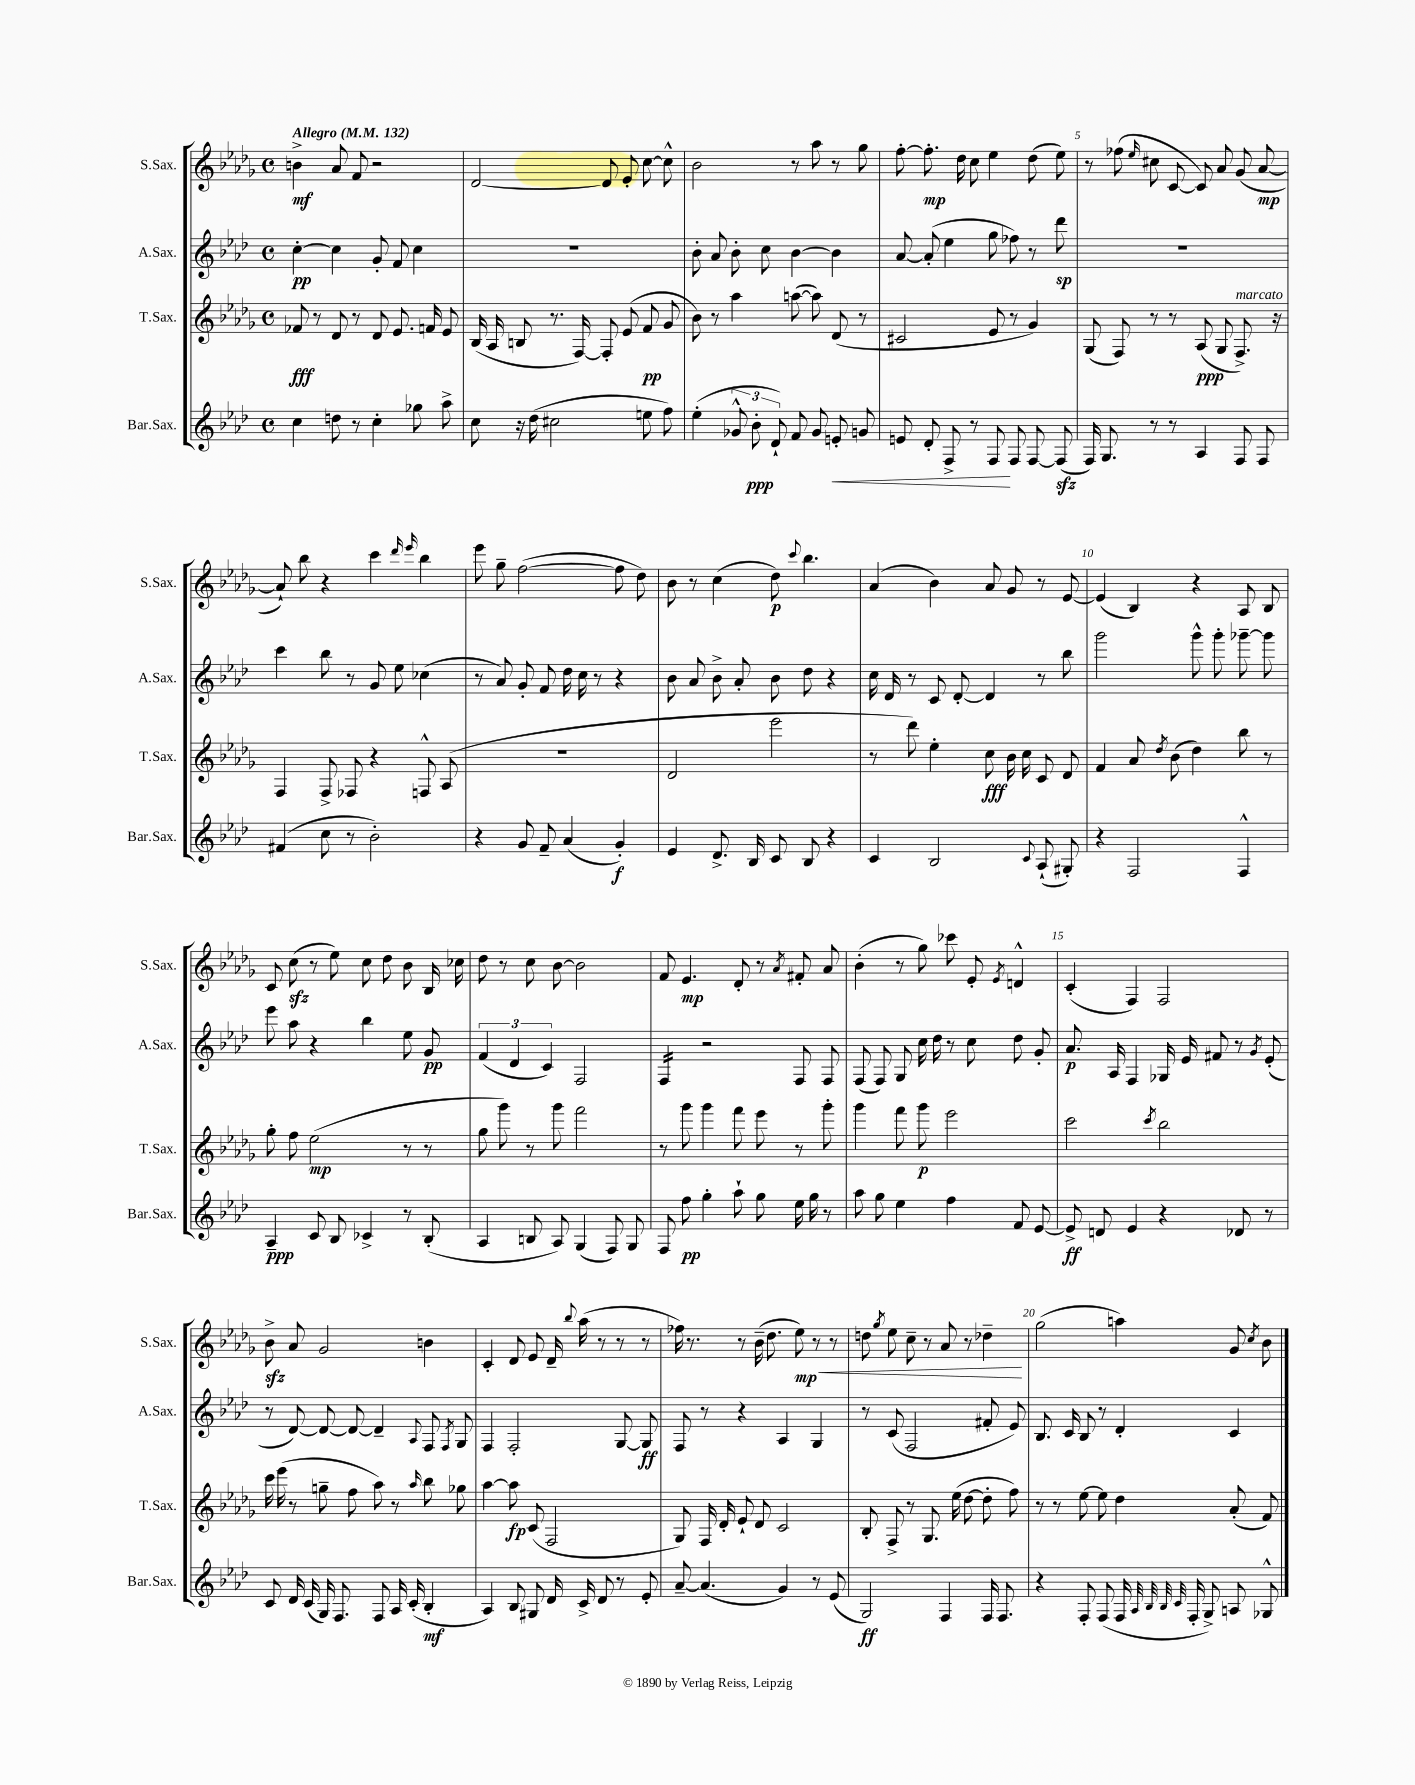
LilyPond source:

<<
\new StaffGroup <<
\new Staff = "s0" \with { instrumentName = "S.Sax." shortInstrumentName = "S.Sax." } {
    \clef treble \key des \major \defaultTimeSignature \time 4/4 \tempo "Allegro" 4 = 132
    \autoBeamOff b'4->\mf aes'8 f'8 r2 |
    des'2~ des'8 ees'8-. c''8~ c''8-^ |
    bes'2 r8 aes''8 r8 ges''8 |
    f''8~-. f''8.-.\mp des''16 c''8 ees''4 des''8( ees''8) |
    r8 fes''8( \grace { ees''16 } cis''8 c'8~ c'8) aes'8 ges'8( aes'8~\mp |
    aes'8-!) bes''8 r4 c'''4 \grace { des'''16 ees'''16 } bes''4 |
    ees'''8 ges''8-- f''2~( f''8 des''8) |
    bes'8 r8 c''4( des''8\p) \appoggiatura { c'''8 } bes''4. |
    aes'4( bes'4) aes'8 ges'8 r8 ees'8~ |
    ees'4( bes4) r4 aes8 bes8 |
    c'8 c''8\sfz( r8 ees''8) c''8 des''8 bes'8 bes16 ces''16 |
    des''8 r8 c''8 bes'8~ bes'2 |
    f'8 ees'4.\mp des'8-. r8 \acciaccatura { aes'8 } fis'8-. aes'8 |
    bes'4-.( r8 ges''8) ces'''8 ees'8-. \acciaccatura { ees'8 } d'4-^ |
    c'4-.( f4) f2 |
    bes'8->\sfz aes'8 ges'2 b'4 |
    c'4-. des'8 ees'8 des'16-- \appoggiatura { bes''8 } aes''16( r8 r8 r8 |
    fes''16) r8. r8 bes'16--( des''8. ees''8\mp\<) r8 r8 |
    d''8 \acciaccatura { ges''8 } ees''8 c''8-- r8 aes'8 r8 des''4--\! |
    ges''2( a''4) ges'8 \acciaccatura { c''8 } bes'8 \bar "|." |
}
\new Staff = "s1" \with { instrumentName = "A.Sax." shortInstrumentName = "A.Sax." } {
    \clef treble \key aes \major \defaultTimeSignature \time 4/4
    \autoBeamOff c''4~-.\pp c''4 g'8-. f'8 c''4 |
    R1 |
    bes'8-. aes'8 bes'8-. c''8 bes'4~ bes'4 |
    aes'8~ aes'8-.( ees''4 g''8 fes''8) r8 des'''8\sp |
    R1 |
    c'''4 bes''8 r8 g'8 ees''8 ces''4( |
    r8 aes'8) g'8-. f'8 des''16 c''16 r8 r4 |
    bes'8 aes'8 bes'8-> aes'8-. bes'8 des''8 r4 |
    c''16 des'16 r8 c'8 des'8~-. des'4 r8 bes''8 |
    g'''2 g'''8-^ g'''8-. ges'''8~-- ges'''8 |
    ees'''8 aes''8 r4 bes''4 ees''8 g'8\pp |
    \tuplet 3/2 { f'4( des'4 c'4) } f2 |
    f4:16 r2 f8 f8 |
    f8( f8) g8 c''16 des''16 r8 c''8 des''8 g'8-. |
    aes'8.\p aes16 f4 ges16 ees'16 fis'8 r8 \acciaccatura { g'8 } ees'8-.( |
    r8 des'8~) des'8~ des'8~ des'4-- \appoggiatura { aes8 } f8 \acciaccatura { f8 } g8 |
    f4 f2-. g8~ g8\ff |
    f8 r8 r4 aes4 g4 |
    r8 c'8( f2 fis'8-. ees'8) |
    bes8. c'16 bes8 r8 des'4-. c'4 \bar "|." |
}
\new Staff = "s2" \with { instrumentName = "T.Sax." shortInstrumentName = "T.Sax." } {
    \clef treble \key des \major \defaultTimeSignature \time 4/4
    \autoBeamOff fes'8\fff r8 des'8 r8 des'8 ees'8. f'16 ees'8 |
    bes16( aes16 b8 r8. f16~) f8-. ees'8( f'8\pp ges'8 |
    bes'8) r8 aes''4 a''8~( a''8) des'8( r8 |
    cis'2 ees'8 r8 ges'4) |
    ges8( f8) r8 r8 aes8\ppp( ges8 f8.->^\markup { \italic "marcato" }) r16 |
    f4 f8-> fes8 r4 f8-^ aes8( |
    R1 |
    des'2 ees'''2 |
    r8 des'''8) ees''4-. c''8\fff bes'16 c''16 c'8 des'8 |
    f'4 aes'8 \acciaccatura { des''8 } bes'8( des''4) bes''8 r8 |
    ges''8-. f''8 ees''2\mp( r8 r8 |
    ges''8 ges'''8) r8 ges'''8 f'''2 |
    r8 ges'''8 ges'''4 f'''8 ees'''8 r8 ges'''8-. |
    ges'''4 f'''8 ges'''8\p ees'''2 |
    c'''2 \acciaccatura { c'''8 } bes''2 |
    c'''16 ees'''16( r8 g''8-- f''8 aes''8) r8 \grace { aes''16 } bes''8 ges''8 |
    aes''4~ aes''8\fp c'8( f2 |
    ges8) f16 des'16-. ees'8-! des'8 c'2 |
    bes8-. f8-> r8 ges8. ees''16( des''8~ des''8-. f''8) |
    r8 r8 ees''8~ ees''8 des''4 aes'8-.( f'8) \bar "|." |
}
\new Staff = "s3" \with { instrumentName = "Bar.Sax." shortInstrumentName = "Bar.Sax." } {
    \clef treble \key aes \major \defaultTimeSignature \time 4/4
    \autoBeamOff c''4 d''8 r8 c''4-. ges''8 aes''8-> |
    c''8 r16 des''16( cis''2 e''8 f''8) |
    ees''4-.( \tuplet 3/2 { ges'8-^ bes'8-.\ppp des'8-!) } f'8 ges'8 e'8-.\< g'8 |
    e'8 des'8-. f8-> r8 f8\! f8 f8~ f8\sfz( |
    f16) g8. r8 r8 aes4 f8 f8 |
    fis'4( c''8 r8 bes'2-.) |
    r4 g'8 f'8-- aes'4( g'4-.\f) |
    ees'4 des'8.-> bes16 c'8 bes8 r4 |
    c'4 bes2 \appoggiatura { c'8 } aes8-!( gis8-.) |
    r4 f2 f4-^ |
    aes4--\ppp c'8 bes8 ces'4-> r8 bes8-.( |
    aes4 b8 aes8) g4( f8) g8 |
    f8 f''8\pp g''4-. aes''8-! g''8 ees''16 g''16 r8 |
    aes''8 g''8 ees''4 f''4 f'8 ees'8~ |
    ees'8->\ff d'8 ees'4 r4 des'8 r8 |
    c'8 des'16 c'16( g16) f8. f8 aes16 c'16-.( bes4-.\mf |
    aes4) bes8 gis8 des'16 c'16-> des'8 r8 ees'8-. |
    aes'8~-- aes'4.( g'4) r8 ees'8( |
    g2\ff) f4 f16 f8. |
    r4 f8-. f8( f16 \grace { aes32 bes32 bes32 c'32 } f16-. g8->) a8 ges8-^ \bar "|." |
}
>>
>>
\layout { \context { \Score \override BarNumber.break-visibility = ##(#f #t #t) barNumberVisibility = #(every-nth-bar-number-visible 5) } }
